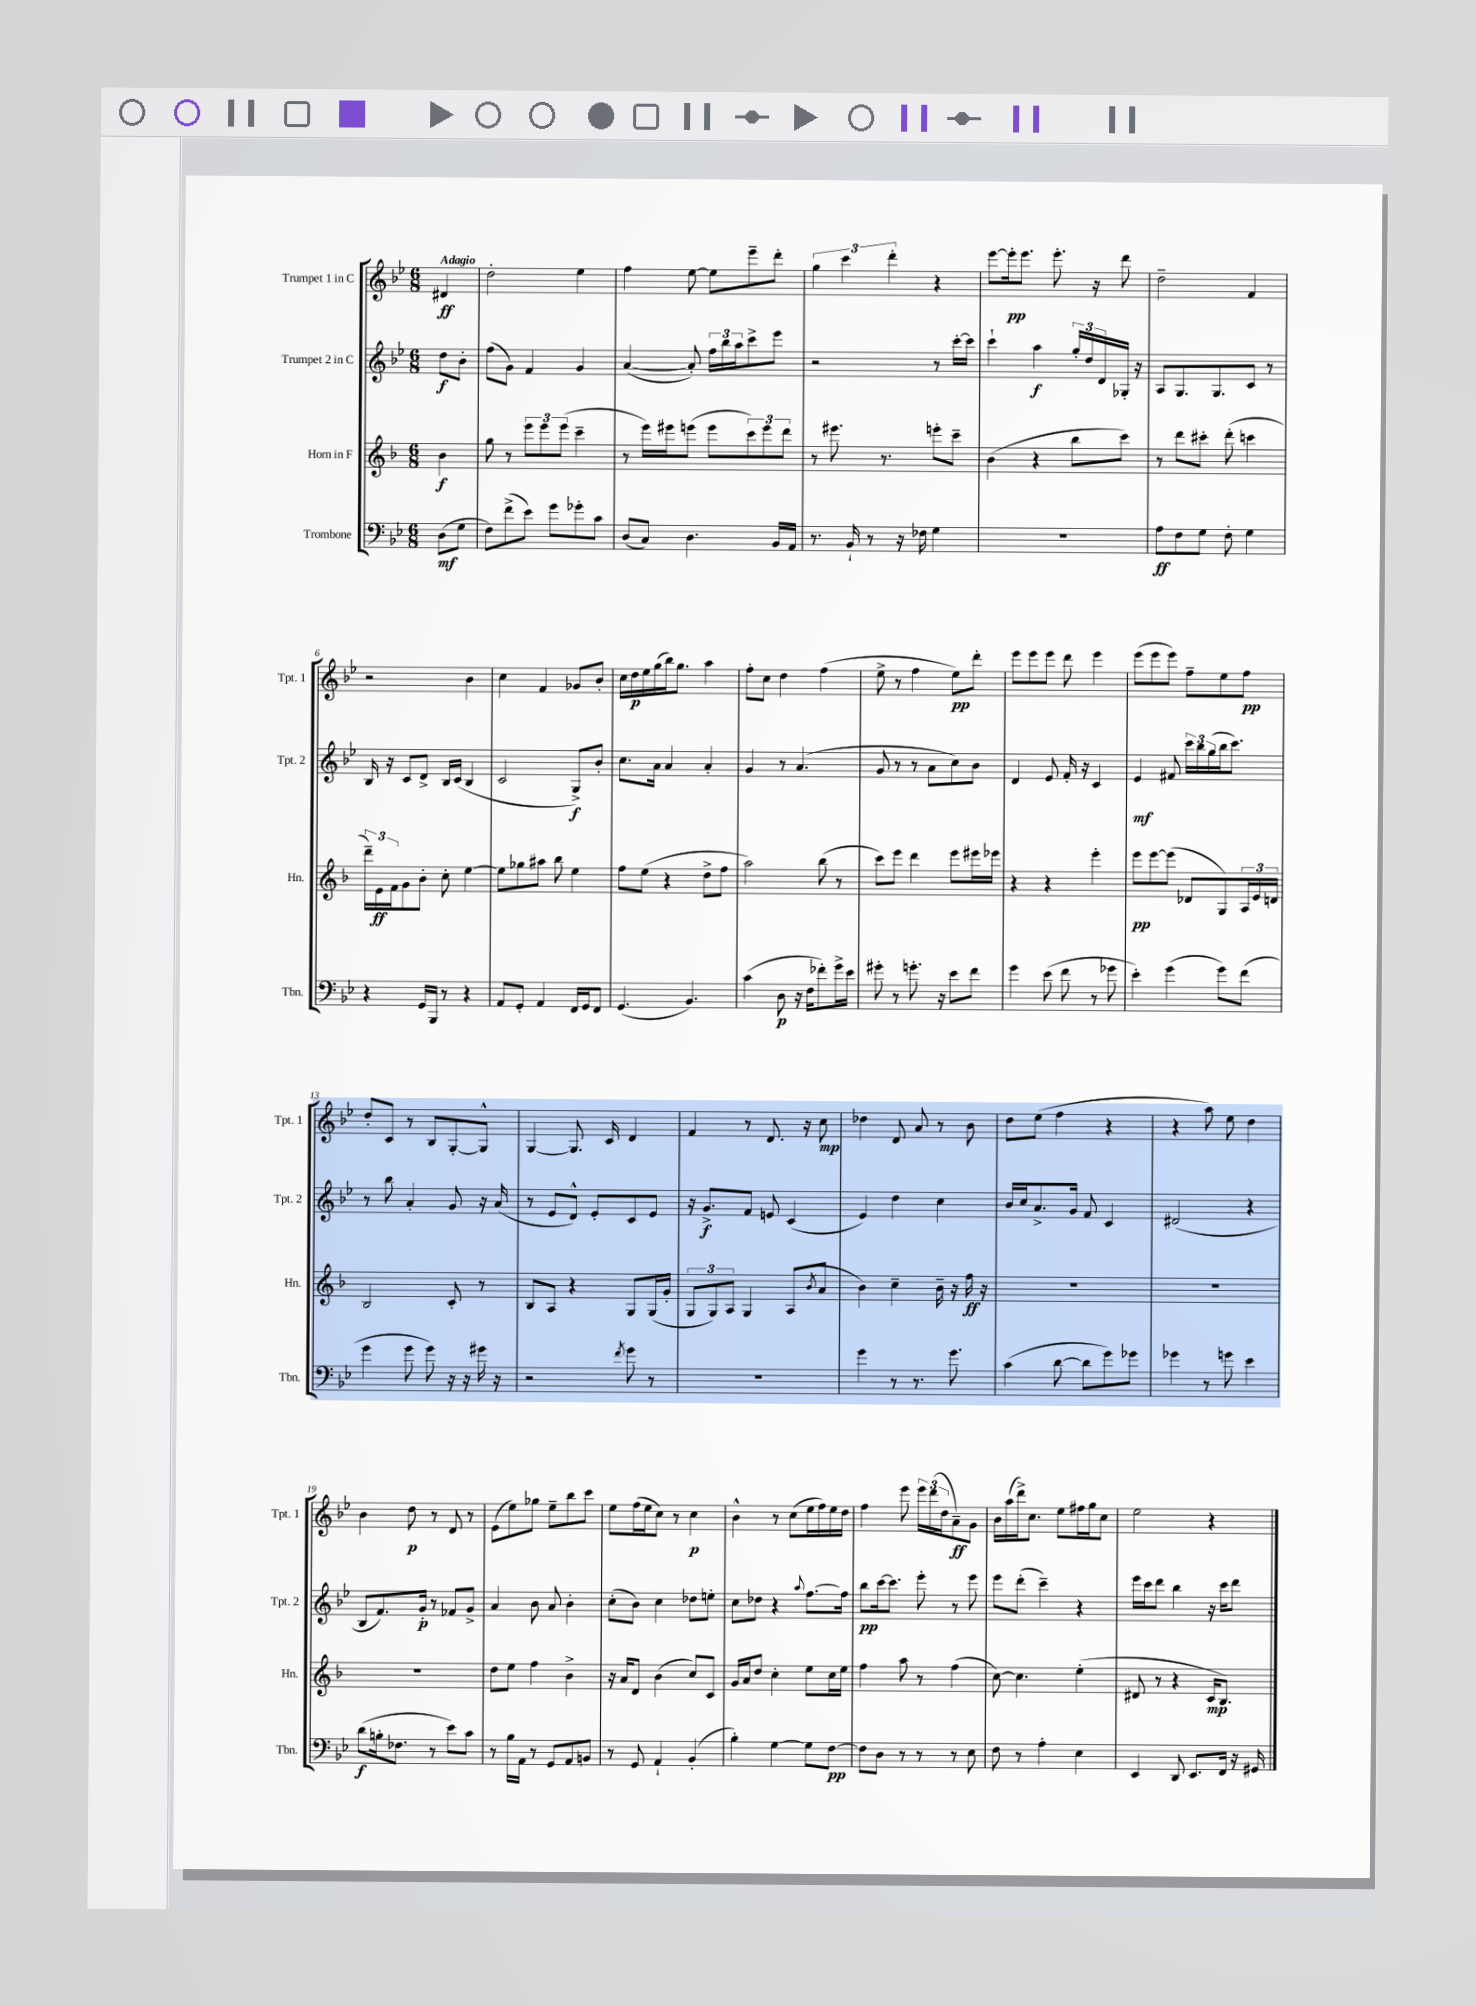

**kern	**kern	**kern	**kern
*staff4	*staff3	*staff2	*staff1
*clefF4	*clefG2	*clefG2	*clefG2
*k[b-e-]	*k[b-]	*k[b-e-]	*k[b-e-]
*M6/8	*M6/8	*M6/8	*M6/8
(8D	4b-	8dd	4d#
8G	.	8b-'	.
=	=	=	=
8F)	8gg	(8ff	2dd'
(8f^	8r	8g)	.
8e-)	12eee	4f	.
.	12eee	.	.
8g	.	.	.
.	(12eee	.	.
8g-'	4ccc~	4g	4ee-
8c	.	.	.
=	=	=	=
(8D	8r	([4a	4ff
8C)	16eee)	.	.
.	16eee#	.	.
4.D	(8eee	8a'])	[8ee-
.	8eee	24ff	8ee-]
.	.	24bb-	.
.	.	24aa	.
.	12ccc)	8ccc^	8eee-~
.	12eee	.	.
16BB-	.	8eee-	8ddd'
.	12ddd	.	.
16AA	.	.	.
=	=	=	=
8.r	8r	2r	6gg
.	8.eee#	.	.
.	.	.	6ccc
16BB-`	.	.	.
8r	.	.	.
.	8.r	.	.
.	.	.	6ddd'
16r	.	.	.
16F-	.	.	.
4G	8eee'	8r	4r
.	8ccc~	[16ccc'	.
.	.	16ccc]	.
=	=	=	=
2.r	(4b-	4ccc`	[8eee-
.	.	.	16eee-']
.	.	.	8.eee-
.	4r	4aa	.
.	.	.	8.eee-'
.	8bb-	24gg'	.
.	.	24dd	.
.	.	.	16r
.	.	24d	.
.	8ccc)	16G-'	8ddd
.	.	16r	.
=	=	=	=
8A	8r	8A	2dd~
8F	8ddd	8.G	.
8G	8ccc#'	.	.
.	.	8.G	.
8F'	(8ddd'	.	.
4G	4ccc	8c	4f
.	.	8r	.
=	=	=	=
4r	24ddd~)	16B-	2r
.	24e	.	.
.	.	16r	.
.	24f	.	.
.	8g	8c	.
16GG	8b-'	8d^	.
16BBB-	.	.	.
8r	8cc'	16B-	.
.	.	(16c	.
4r	[4ee	4B-	4b-
=	=	=	=
8AA	8ee]	2c	4cc
8GG'	8gg-	.	.
4AA	8aa#	.	4f
.	8bb-	.	.
16FF	4ee	8G^)	8g-
16GG	.	.	.
8FF	.	8b-'	8b-'
=	=	=	=
(4.GG	8ff	8.cc	16cc
.	.	.	16dd
.	(8ee	.	16ee-
.	.	16a	(16gg
.	4r	4a	16bb-)
.	.	.	8.gg
4.BB-)	.	.	.
.	8dd^	4a'	4aa
.	8ff	.	.
=	=	=	=
(4c	2aa)	4g	8ff'
.	.	.	8cc
8D	.	8r	4dd
16r	.	(4.a	.
16F	.	.	.
8f-')	(8bb-	.	(4ff
16g^	8r	.	.
16e-	.	.	.
=	=	=	=
8g#'	8ccc)	8g	8ee-^
8r	8eee	8r	8r
8.g'	4ddd	8r	4ff
.	.	8a	.
16r	.	.	.
8e-	8eee	8cc)	8ee-)
8f	16eee#	8b-	8ddd'
.	16eee-	.	.
=	=	=	=
4g	4r	4d	8eee-
.	.	.	8eee-
(8e-	4r	8e-	8eee-
8f	.	16f'	8ddd
.	.	16r	.
8r	4eee'	4c	4eee-
8g-	.	.	.
=	=	=	=
4e-')	8eee	4e-	(8eee-
.	[8eee	.	8eee-
(4g	(8eee]	8f#	8eee-)
.	8d-	24ccc	8ff~
.	.	24bb-	.
.	.	(24gg	.
8g)	8G)	16bb-	8ee-
.	.	8.ccc)	.
(8f	24A	.	8ff
.	24e	.	.
.	24d	.	.
=	=	=	=
4g	2B-	8r	8dd'
.	.	8bb-	8c
8g	.	4a'	8r
8g)	.	.	8B-
16r	8c'	8g	[8G'
16r	.	.	.
16g#	8r	16r	8G^^]
16r	.	(16a	.
=	=	=	=
2r	8B-	8r	[4G
.	8A	8e-	.
.	4r	8d^^)	8.G]
.	.	8e-'	.
.	.	.	16c
8qf	.	.	.
8g	8G	8c	4d
8r	(16G	8e-	.
.	16g'	.	.
=	=	=	=
2.r	12G	16r	4f
.	.	8.g^	.
.	12G)	.	.
.	12A	.	.
.	4G	8f	8r
.	.	8e	8.d
.	(8A	(4c	.
.	.	.	16r
.	8qb-	.	.
.	8a	.	8cc
=	=	=	=
4g	4b-)	4e-)	4dd-
8r	4cc~	4dd	8d
8.r	.	.	8a
.	16b-~	4cc	8r
8.g	16r	.	.
.	16ff	.	8b-
.	16r	.	.
=	=	=	=
(4c	2.r	16b-	8dd
.	.	16cc	.
.	.	8.a^	(8ee-
[8d	.	.	4ff
.	.	16g	.
8d]	.	8f	.
8g)	.	4c	4r
8g-	.	.	.
=	=	=	=
4g-	2.r	(2d#	4r
8r	.	.	8aa)
8g	.	.	8ee-
4e-	.	4r	4dd
=	=	=	=
(8d	2.r	8B-	4b-
16B'	.	8.f)	.
8.F-	.	.	.
.	.	.	8dd
.	.	16g'	.
8r	.	8r	8r
8e-)	.	8f-	8d
8c	.	8g^	8r
=	=	=	=
8r	8dd	4a	(8e-
16B-	8ee	.	8ee-)
16AA	.	.	.
8r	4ff	8b-	8gg-
8GG	.	8a	8ee-~
8AA	4b-^	4b-'	8bb-
8BB	.	.	8ccc
=	=	=	=
8r	16r	(8cc'	8ee-
.	16a	.	.
8GG	8d	8b-)	(16ff
.	.	.	16ee-
4AA`	(4b-	4cc	8cc)
.	.	.	8r
(4BB-'	8cc)	8dd-	4cc
.	8c	8ee'	.
=	=	=	=
4B-')	16g	8cc	4b-^^
.	16a	.	.
.	8dd	8dd-	.
[4G	4cc'	4r	8r
.	.	.	(8cc
.	.	8qqaa	.
8G]	8ee	[8.ff	16ee-
.	.	.	16ff)
[8F	16cc	.	16ee-
.	16ee	16ff]	16dd
=	=	=	=
8F]	4ff	8bb-	4ff
8D	.	[16ccc	.
.	.	8.ccc]	.
8r	8aa	.	8eee-
8r	8r	8eee-'	24eee-
.	.	.	(24ddd
.	.	.	24dd
8r	(4ff	8r	8a~)
8E-	.	8eee-	8g
=	=	=	=
8F	[8cc)	8eee-	16b-
.	.	.	(16aa
8r	4.cc]	(8ddd'	16ddd^)
.	.	.	8.cc
4A'	.	4ccc~)	.
.	.	.	8ee-
4E-	(4ee'	4r	16ff#
.	.	.	16gg
.	.	.	8cc
=	=	=	=
4EE-	8d#	16eee-	2ee-
.	.	16ccc	.
.	8r	8ddd	.
8DD	4r	4bb-	.
8.EE-	.	.	.
.	16c	16r	4r
16FF	8.B-)	16ccc	.
16r	.	8ddd	.
16GG#	.	.	.
==	==	==	==
*-	*-	*-	*-
